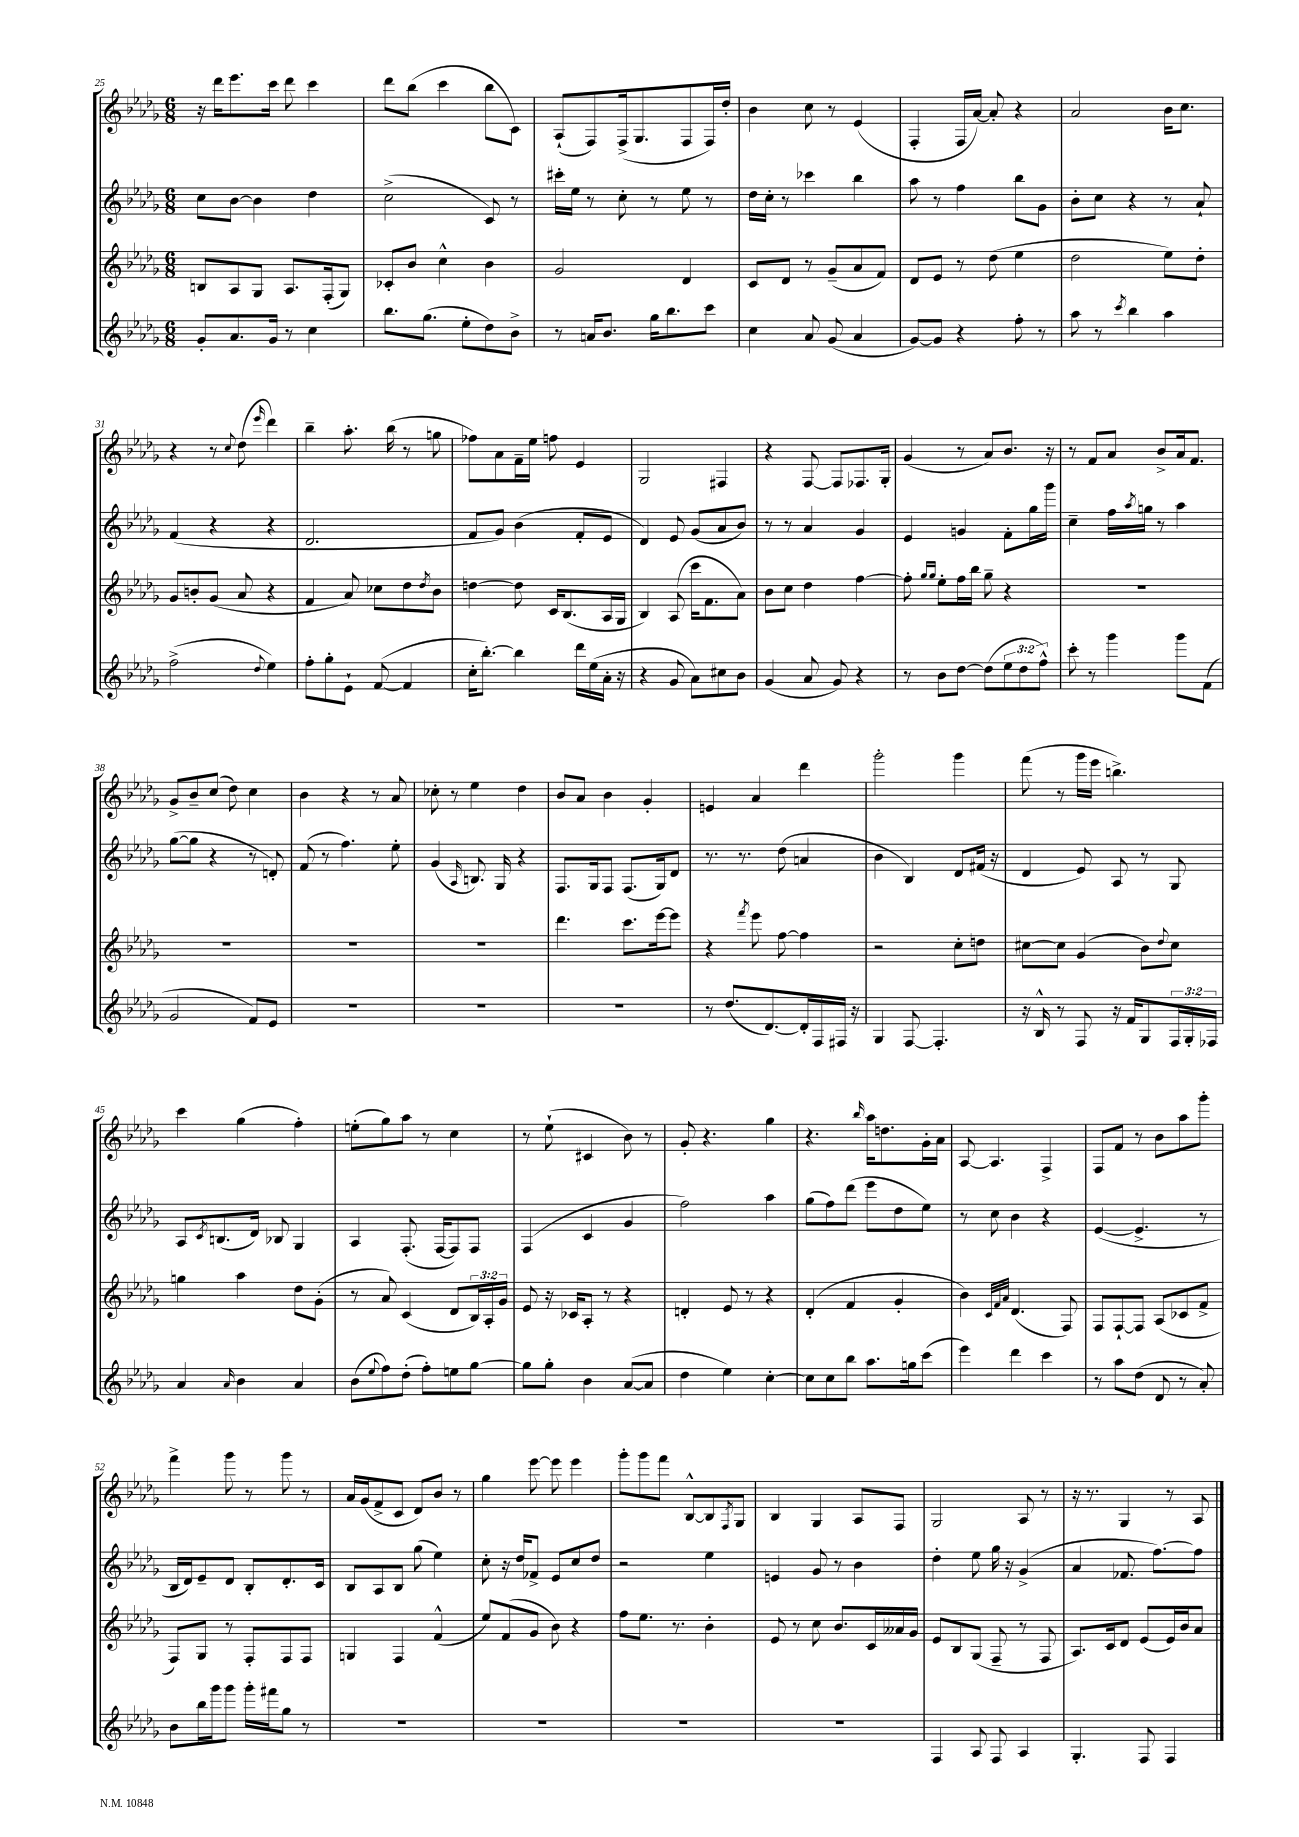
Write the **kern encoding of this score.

**kern	**kern	**kern	**kern
*staff4	*staff3	*staff2	*staff1
*clefG2	*clefG2	*clefG2	*clefG2
*k[b-e-a-d-g-]	*k[b-e-a-d-g-]	*k[b-e-a-d-g-]	*k[b-e-a-d-g-]
*M6/8	*M6/8	*M6/8	*M6/8
8g-'/L	8B/L	8cc\L	16r
.	.	.	16ddd-\LK
8.a-/	8A-/	[8b-\J	8.eee-\
.	8G-/J	4b-\]	.
16g-/Jk	.	.	16ccc\Jk
8r	8.A-/L	.	8ddd-\
4cc\	.	4dd-\	4ccc\
.	(16F'/k	.	.
.	8G-/J)	.	.
=	=	=	=
8.bb-\L	8c-'/L	(2cc^\	8ddd-\L
.	8b-/J	.	(8bb-\J
(8.gg-\J	.	.	.
.	4cc^^\	.	4ccc\
8ee-'\L	.	.	.
8dd-\)	4b-\	8c/)	8bb-\L
8b-^\J	.	8r	8c\J)
=	=	=	=
8r	2g-/	16ccc#'\LL	(8A-`/L
.	.	16ee-\JJ	.
16a/LK	.	8r	8F/)
8.b-/J	.	.	.
.	.	8cc'\	(16F^/k
.	.	.	8.G-/
16gg-\LK	.	8r	.
8.bb-\	.	.	.
.	4d-/	8ee-\	8F/
8ccc\J	.	8r	16F/L)
.	.	.	16dd-'/JJ
=	=	=	=
4cc\	8c/L	16dd-\LL	4b-\
.	.	16cc'\JJ	.
.	8d-/J	8r	.
8a-/	8r	4ccc-\	8cc\
(8g-/	(8g-~/L	.	8r
4a-/	8a-/	4bb-\	(4e-/
.	8f/J)	.	.
=	=	=	=
[8g-/L)	8d-/L	8aa-\	4F'/
8g-/]J	8e-/J	8r	.
4r	8r	4ff\	16F/LL
.	.	.	[16a-/JJ)
.	(8dd-\	.	8a-'/]
8ff'\	4ee-\	8bb-\L	4r
8r	.	8g-\J	.
=	=	=	=
8aa-\	2dd-\	8b-'\L	2a-/
8r	.	8cc\J	.
8qccc/	.	.	.
4bb-\	.	4r	.
4aa-\	8ee-\L)	8r	16b-\LK
.	.	.	8.cc\J
.	8dd-'\J	8a-`/	.
=	=	=	=
(2ff^\	8g-/L	(4f/	4r
.	8b'/	.	.
.	(8g-/J	4r	8r
.	.	.	8qqcc/
.	8a-/	.	(8dd-\
8qqdd-/	.	.	16qqeee-/
4ee-\)	4r	4r	4ddd-\)
=	=	=	=
8ff'\L	4f/	2.d-/	4bb-~\
8gg-'\	.	.	.
8e-`\J	8a-/)	.	8.aa-'\
([8f/	8cc-\L	.	.
.	.	.	(16bb-\
4f/]	8dd-\	.	8r
.	8qdd-/	.	.
.	8b-\J	.	8gg\
=	=	=	=
16cc'\LK	[4dd\	8f/L	8ff-\L)
[8.bb-'\J)	.	.	.
.	.	8g-/J)	8a-\
4bb-\]	8dd\]	(4b-\	16f~\L
.	.	.	16ee-\JJ
.	16c/LK	.	8ff\
.	(8.B-/	.	.
16ddd-\LL	.	8f'/L	4e-/
(16ee-\	.	.	.
16a-'\JJ	16A-/L	8e-/J	.
16r	16G-/JJ	.	.
=	=	=	=
4r	4B-/)	4d-/)	2G-/
8g-/	(8A-/	8e-/	.
8a-\L)	16ccc\LK	(8g-/L	.
.	8.f\	.	.
8cc#\	.	8a-/	4F#/
8b-\J	8a-\J)	8b-/J)	.
=	=	=	=
(4g-/	8b-\L	8r	4r
.	8cc\J	8r	.
8a-/	4dd-\	4a-/	[8F/
8g-/)	.	.	8F/]L
4r	[4ff\	4g-/	8.F-/
.	.	.	16G-'/Jk
=	=	=	=
8r	8ff'\]	4e-/	(4g-/
.	16qqgg-/LL	.	.
.	16qqgg-/JJ	.	.
8b-\L	8ee-'\L	.	.
[8dd-\J	16ff\L	4g/	8r
.	16bb-\JJ	.	.
(8dd-\]L	8gg-~\	.	8a-/L)
12ee-\	4r	8f'\L	8.b-/J
12dd-\	.	.	.
.	.	16gg-\L	.
12ff^^\J)	.	.	.
.	.	16ggg-\JJ	16r
=	=	=	=
8ccc'\	2.r	4cc~\	8r
8r	.	.	8f/L
4ggg-\	.	16ff\LL	8a-/J
.	.	8qaa-/	.
.	.	16gg\JJ	.
.	.	8r	8b-^/L
8ggg-\L	.	4aa-\	16a-/k
.	.	.	8.f/J
(8f\J	.	.	.
=	=	=	=
2g-/	2.r	([8gg-\L	8g-^/L
.	.	8gg-\]J	8b-~/
.	.	4r	(8cc/J
.	.	.	8dd-\)
8f/L)	.	8r	4cc\
8e-/J	.	8d'/)	.
=	=	=	=
2.r	2.r	(8f/	4b-\
.	.	8r	.
.	.	4.ff\)	4r
.	.	.	8r
.	.	8ee-'\	8a-/
=	=	=	=
2.r	2.r	(4g-/	8cc-'\
.	.	.	8r
.	.	16qqA-/	.
.	.	8.B/)	4ee-\
.	.	16G-/	.
.	.	4r	4dd-\
=	=	=	=
2.r	4.ddd-\	8.F/L	8b-/L
.	.	.	8a-/J
.	.	16G-/k	.
.	.	8F/J	4b-\
.	8.ccc\L	(8.F/L	.
.	.	.	4g-'/
.	[16eee-\k	16G-/k)	.
.	8eee-\]J	8d-/J	.
=	=	=	=
8r	4r	8.r	4e/
(8.dd-/L	.	.	.
.	.	8.r	.
.	8qfff/	.	.
.	8eee-\	.	4a-/
[8.d-/)	.	.	.
.	[8ff\	(8dd-\	.
16d-'/]L	4ff\]	4a/	4ddd-\
16F/	.	.	.
16F#/JJ	.	.	.
16r	.	.	.
=	=	=	=
4G-/	2r	4b-\	2ggg-'\
[8F/	.	4B-/)	.
4.F'/]	.	.	.
.	8cc'\L	8d-/L	4ggg-\
.	8dd\J	(16f#/Jk	.
.	.	16r	.
=	=	=	=
16r	[8cc#\L	4d-/	(8fff\
16B-^^/	.	.	.
8r	8cc#\]J	.	8r
8F/	(4g-/	8e-/)	16ggg-\LL
.	.	.	16eee-\JJ
16r	.	8A-/	4.bb^\)
16f/LK	.	.	.
8G-/	8b-\L)	8r	.
.	8qqdd-/	.	.
24F/L	8cc#\J	8G-/	.
24G-'/	.	.	.
24F-/JJ	.	.	.
=	=	=	=
4a-/	4gg\	8A-/L	4ccc\
.	.	8qc/	.
.	.	(8.B/	.
16qqa-/	.	.	.
4b-\	4aa-\	.	(4gg-\
.	.	16d-/Jk)	.
.	.	8B-/	.
4a-/	8dd-\L	4G-/	4ff'\)
.	(8g-'\J	.	.
=	=	=	=
(8b-\L	8r	4A-/	(8ee'\L
8qqee-/	.	.	.
8ff\)	8a-/)	.	8gg-\)
(8dd-'\J	(4c/	(8.F'/	8aa-\J
8ff'\L)	.	.	8r
.	.	[16F/LK	.
8ee\	8d-/L	8F/])	4cc\
[8gg-\J	24B-/L)	8F/J	.
.	24A-'/	.	.
.	24g-/JJ	.	.
=	=	=	=
8gg-\]L	8e-/	(4F/	8r
8gg-'\J	16r	.	(8ee-`\
.	16c-/LK	.	.
4b-\	8A-'/J	4c/	4c#/
.	8r	.	.
([8a-/L	4r	4g-/	8b-\)
8a-/]J	.	.	8r
=	=	=	=
4dd-\	4d'/	2ff\)	8g-'/
.	.	.	4.r
4ee-\)	8e-/	.	.
.	8r	.	.
[4cc'\	4r	4aa-\	4gg-\
=	=	=	=
8cc\]L	(4d-'/	(8gg-\L	4.r
8cc\	.	8ff\)	.
8bb-\J	4f/	(8ddd-\J	.
.	.	.	16qqbb-/
8.aa-\L	.	8eee-\L	16aa-\LK
.	.	.	8.dd\
.	4g-'/	8dd-\	.
16gg\k	.	.	.
(8ccc\J	.	8ee-\J)	16g-'\L
.	.	.	16a-\JJ
=	=	=	=
4eee-\)	4b-\)	8r	[8A-/
.	.	8cc\	4.A-/]
.	32qqc/LLL	.	.
.	32qqf/	.	.
.	32qqa-/JJJ	.	.
4ddd-\	(4.d-/	4b-\	.
4ccc\	.	4r	4F^/
.	8F/)	.	.
=	=	=	=
8r	8F/L	([4e-/	8F/L
8aa-\L	[8F`/	.	8f/J
(8dd-\J	8F/]J	4.e-^/]	8r
8d-/	(8A-/L	.	8b-\L
8r	8c-/	.	8aa-\
8a-'/)	8f^/J	8r	8ggg-'\J
=	=	=	=
8b-\L	8F/L)	16B-/LL	4fff^\
.	.	16d-/J)	.
16bb-\L	8G-/J	8e-~/	.
16ggg-\J	.	.	.
8ggg-\J	8r	8d-/J	8ggg-\
16ggg-'\LL	8F'/L	8B-'/L	8r
16fff#\J	.	.	.
8gg-\J	8F/	8.d-'/	8ggg-\
8r	8F/J	.	8r
.	.	16c/Jk	.
=	=	=	=
2.r	4G/	8B-/L	16a-/LL
.	.	.	(16g-/J
.	.	8A-/	8f^/
.	4F/	8B-/J	8c/J
.	.	(8gg-\	8d-/L)
.	(4f^^/	4ee-\)	8b-/J
.	.	.	8r
=	=	=	=
2.r	8ee-/L)	8cc'\	4gg-\
.	(8f/	16r	.
.	.	16dd-/LK	.
.	8g-/J	8f-^/J	[8eee-\
.	8b-\)	8e-/L	8eee-\]
.	4r	8cc/	4eee-\
.	.	8dd-/J	.
=	=	=	=
2.r	8ff\L	2r	8ggg-'\L
.	8.ee-\J	.	8ggg-\
.	.	.	8fff\J
.	8.r	.	.
.	.	.	[8B-^^/L
.	4b-'\	4ee-\	8B-/]
.	.	.	8qF/
.	.	.	8G-/J
=	=	=	=
2.r	8e-/	4e/	4B-/
.	8r	.	.
.	8cc\	8g-/	4G-/
.	8.b-/L	8r	.
.	.	4b-\	8A-/L
.	16c/L	.	.
.	16a--/	.	8F/J
.	16g-/JJ	.	.
=	=	=	=
4F/	8e-/L	4dd-'\	2G-/
.	8B-/	.	.
8A-/	(8G-/J	8ee-\	.
8F/	8F~/	16gg-\	.
.	.	16r	.
4A-/	8r	(4g-^/	8A-/
.	8F/	.	8r
=	=	=	=
4.G-'/	8.A-/L)	4a-/	16r
.	.	.	8.r
.	16c/k	.	.
.	8d-/J	8.f-/	4G-/
8F/	(8e-/L	.	.
.	.	[8.ff\L)	.
4F/	16e-/L)	.	8r
.	16b-/J	.	.
.	8a-/J	8ff\]J	8A-/
==	==	==	==
*-	*-	*-	*-
